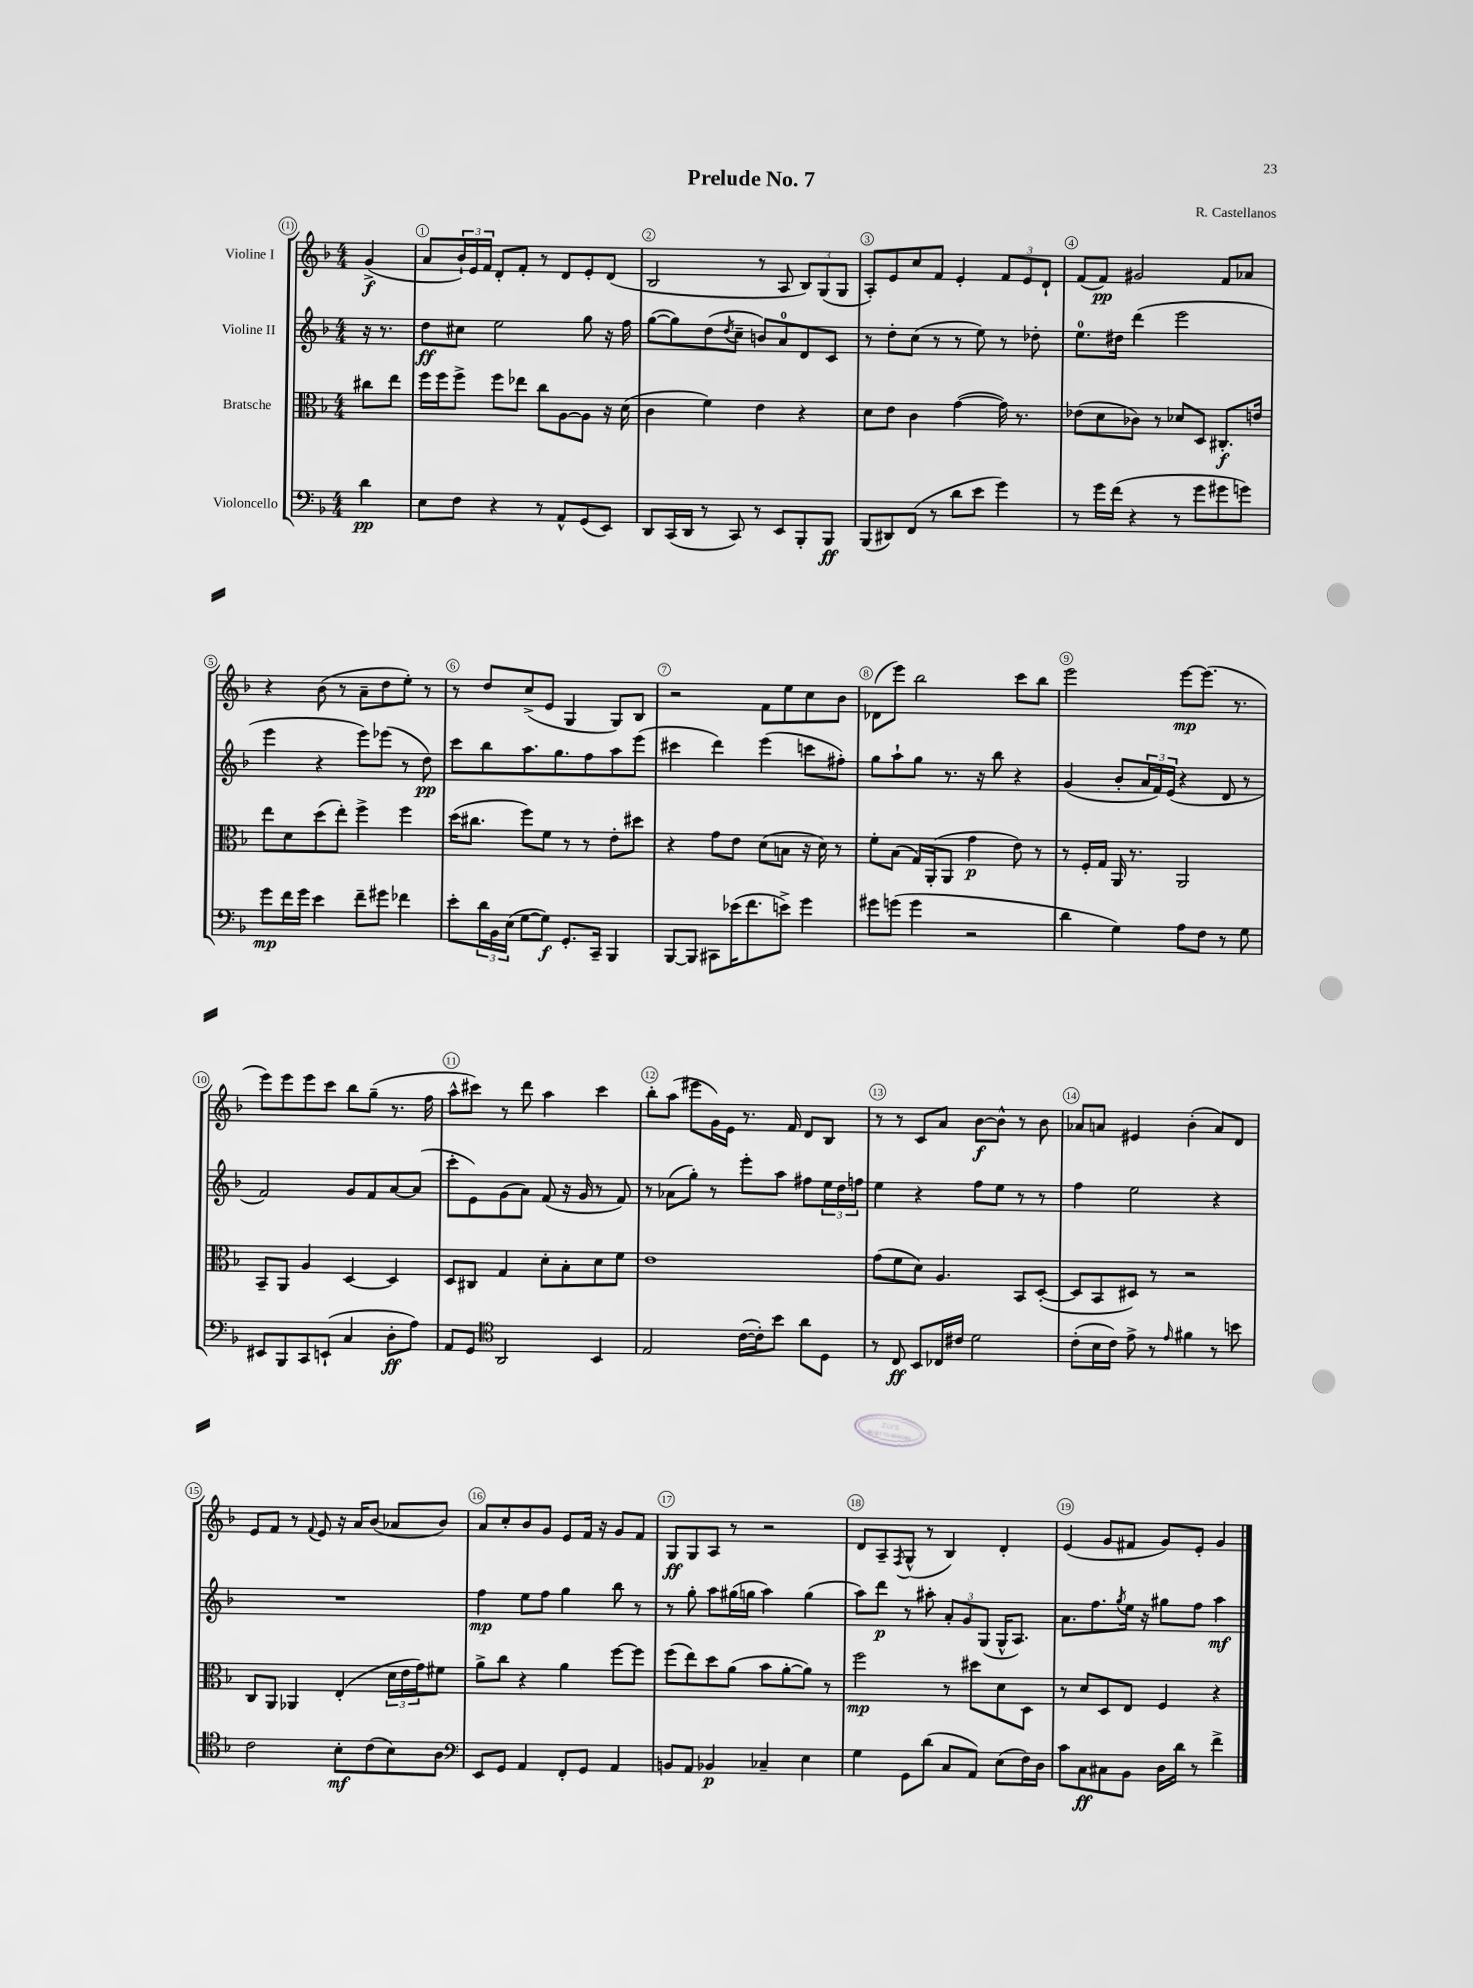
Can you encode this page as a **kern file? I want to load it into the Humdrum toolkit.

**kern	**kern	**kern	**kern
*staff4	*staff3	*staff2	*staff1
*clefF4	*clefC3	*clefG2	*clefG2
*k[b-]	*k[b-]	*k[b-]	*k[b-]
*M4/4	*M4/4	*M4/4	*M4/4
4d\	8cc#\L	16r	(4g^/
.	.	8.r	.
.	8ee\J	.	.
=	=	=	=
8E\L	16ff\LL	8dd\L	8a/L
.	16ff\J	.	.
8F\J	8ff^\J	8cc#\J	24b-`/L)
.	.	.	24e/
.	.	.	24f/JJ
4r	8ff\L	2ee\	8d'/L
.	8ee-\J	.	8f'/J
8r	8cc\L	.	8r
8AA^^/L	[8A\	.	8d/L
(8GG/	8A\]J	8gg\	8e'/
8EE/J)	16r	16r	(8d/J
.	(16d\	16ff\	.
=	=	=	=
8DD/L	4c\	([8gg\L	2B-/
(16CC/L	.	8gg\])	.
16DD/JJ	.	.	.
8r	4f\)	(8dd\	.
.	.	8qdd/	.
8CC/)	.	8cc~\J	.
8r	4e\	8b/L)	8r
8EE/L	.	8a/	8A/
8BBB-'/	4r	8d/	12B-/L)
.	.	.	(12G/
8BBB-/J	.	8c/J	.
.	.	.	12G/J
=	=	=	=
(8BBB-/L	8d\L	8r	8A'/L)
8DD#/)	8e\J	8dd'\L	8e/
(8FF/J	4c\	(8cc\J	8cc/
8r	.	8r	8f/J
8d\L	([4g\	8r	4e'/
8e\J	.	8ee\)	.
4g\)	16g\])	8r	12f/L
.	8.r	.	.
.	.	.	12e/
.	.	8dd-'\	.
.	.	.	12d`/J
=	=	=	=
8r	(8e-\L	8.ee\L	(8f/L
16g\LL	8d\	.	8f/J)
(16f\JJ	.	16dd#\Jk	.
4r	8c-\J)	(4ddd\	2g#/
.	8r	.	.
8r	8d-/L	2eee\	.
8g\L	8D/J	.	.
8g#\	8.C#'/L	.	8f/L
8g\J)	.	.	8a-/J
.	16e/Jk	.	.
=	=	=	=
8g\L	8ee\L	4eee\	4r
16f\L	8d\	.	.
16g\JJ	.	.	.
4e\	(8dd\	4r	(8b-\
.	8ee'\J)	.	8r
8f~\L	4ff^\	8eee\L)	8a~\L
8g#\J	.	(8eee-\J	8dd\
4f-\	4ff\	8r	8ee'\J)
.	.	8dd\)	8r
=	=	=	=
8e'\L	(16dd\LK	8ccc\L	8r
.	8.cc#\J	.	.
24d\L	.	8bb-\	8dd/L
24BB-\	.	.	.
(24E\JJ	.	.	.
[8G\L	8ff\L)	8.aa\	(8cc^/
8G\]J)	8f\J	.	8e/J
.	.	8.gg\	.
8.GG'/L	8r	.	4G/
.	8r	8ff\	.
16CC~/Jk	.	.	.
4BBB-/	8e'\L	8aa\	8G/L)
.	8dd#\J	(8eee\J	8B-/J
=	=	=	=
[8BBB-/L	4r	4ccc#\	2r
8BBB-/]J	.	.	.
8CC#\L	8g\L	4ddd\)	.
(16e-\K	8e\J	.	.
8.f\	.	.	.
.	(8d\L	(4eee\	8f\L
8e^\J)	8B\J	.	8ee\
4g\	16r	8ccc\L	8cc\
.	16d\)	.	.
.	8r	8ff#'\J)	8b-\J
=	=	=	=
8g#\L	8f'\L	8gg\L	(8d-\L
(8g\J	(8B-\J	8aa`\	8eee\J)
4g\	16G/LL)	8gg\J	2bb-\
.	(16AA'/J	.	.
.	8AA/J	8.r	.
2r	4g\	.	.
.	.	16r	.
.	.	8bb-\	.
.	8e\)	4r	8ccc\L
.	8r	.	8bb-\J
=	=	=	=
4d\	8r	(4g/	2eee\
.	16F'/LL	.	.
.	16G/JJ	.	.
4G\)	16AA/	8b-'/L	.
.	8.r	.	.
.	.	24a/L	.
.	.	24f/)	.
.	.	(24e/JJ	.
8A\L	2AA/	4r	[8eee\L
8F\J	.	.	(8.eee\]J
8r	.	8d/	.
.	.	.	8.r
8G\	.	8r	.
=	=	=	=
8EE#/L	8BB-~/L	2f/)	8eee\L)
8BBB-/	8AA/J	.	8eee\
8CC/	4A/	.	8eee\
(8EE`/J	.	.	8ccc\J
4C/	[4D/	8g/L	8bb-\L
.	.	8f/	(8gg~\J
8D'\L	4D/]	[8a/	8.r
8A\J)	.	(8a/]J	.
.	.	.	16ff\
=	=	=	=
8AA/L	8D/L	8ccc'\L	8aa^^\L
8GG/J	8C#/J	8e\)	8ccc#\J)
*clefC4	*	*	*
2AA/	4G/	(8g\	8r
.	.	8a\J)	8ddd\
.	8d'\L	(8f/	4aa\
.	8B-'\	16r	.
.	.	16g/	.
4BB-/	8d\	8r	4ccc#\
.	8f\J	8f/)	.
=	=	=	=
2E/	1e	8r	8bb-'\L
.	.	(8a-\L	(8aa\J
.	.	8gg'\J)	8eee#\L
.	.	8r	16g\L)
.	.	.	16e\JJ
([16c\LL	.	8eee'\L	8.r
16c'\]J)	.	.	.
8b-\J	.	8aa\J	.
.	.	.	16f/
8a\L	.	8ff#\L	8d/L
8D\J	.	24ee\L	8B-/J
.	.	24dd\	.
.	.	24ff\JJ	.
=	=	=	=
8r	(8g\L	4ee\	8r
8C/	8f\	.	8r
8BB-/L	8d\J)	4r	8c/L
16C-/L	4.A/	.	8a/J
16c#/JJ	.	.	.
2d\	.	8ff\L	[8b-\L
.	.	8ee\J	8b-^^\]J
.	8BB-/L	8r	8r
.	([8D'/J	8r	8b-\
=	=	=	=
(8c'\L	8D/]L	4ff\	8a-/L
16B-\L	8BB-/	.	8a/J
16c\JJ)	.	.	.
8e^\	8D#/J)	2ee\	4e#/
8r	8r	.	.
16qqe/	.	.	.
4f#\	2r	.	(4b-'\
8r	.	4r	8a/L)
8b\	.	.	8d/J
=	=	=	=
2c\	8C/L	1r	8e/L
.	8AA/J	.	8f/J
.	4AA-/	.	8r
.	.	.	8qqf/
.	.	.	8e/
8B-'\L	(4E'/	.	16r
.	.	.	16a/LK
(8c\	.	.	(8b-/J
8B-\)	24d\LL	.	8a-/L
.	24e\	.	.
.	24g\J)	.	.
8A\J	8f#\J	.	8b-/J)
=	=	=	=
*clefF4	*	*	*
8EE/L	8a^\L	4ff\	8a/L
8GG/J	8cc\J	.	8cc'/
4AA/	4r	8ee\L	8b-/
.	.	8ff\J	8g/J
8FF'/L	4a\	4gg\	8e/L
8GG/J	.	.	16f/Jk
.	.	.	16r
4AA/	[8ff\L	8bb-\	8g/L
.	8ff\]J	8r	8f/J
=	=	=	=
8BB/L	(8ff\L	8r	8G/L
8AA/J	8ee\)	8gg'\	8G/
4BB-/	8dd\	8aa\L	8A/J
.	(8a\J	(16gg#\L	8r
.	.	16gg\JJ	.
4C-~/	8b-\L	4aa\)	2r
.	[8a'\	.	.
4E\	8a\]J)	(4gg\	.
.	8r	.	.
=	=	=	=
4G\	2ff\	8aa\L)	8d/L
.	.	8ddd\J	8A~/
.	.	.	8qF/
8GG\L	.	8r	(8G^^/J
(8d\J	.	8aa#'\	8r
8C/L	8r	12a'/L	4B-/)
.	.	12g/	.
8AA/J)	8dd#\L	.	.
.	.	(12G/J	.
(8E\L	8d\	16G^^/LK	4d'/
.	.	8.A/J)	.
16F\L)	8D\J	.	.
16D\JJ	.	.	.
=	=	=	=
8c\L	8r	8.a\L	(4e/
8C\	8d/L	.	.
.	.	8.ff\	.
8C#\	8D/	.	8g/L
.	.	8qgg/	.
8BB-\J	8E/J	16ee\Jk	8f#/J
.	.	16r	.
16D\LL	4F/	8gg#\L	8g/L)
16d\JJ	.	.	.
8r	.	8ff\J	8e'/J
4f^\	4r	4aa\	4g/
==	==	==	==
*-	*-	*-	*-
